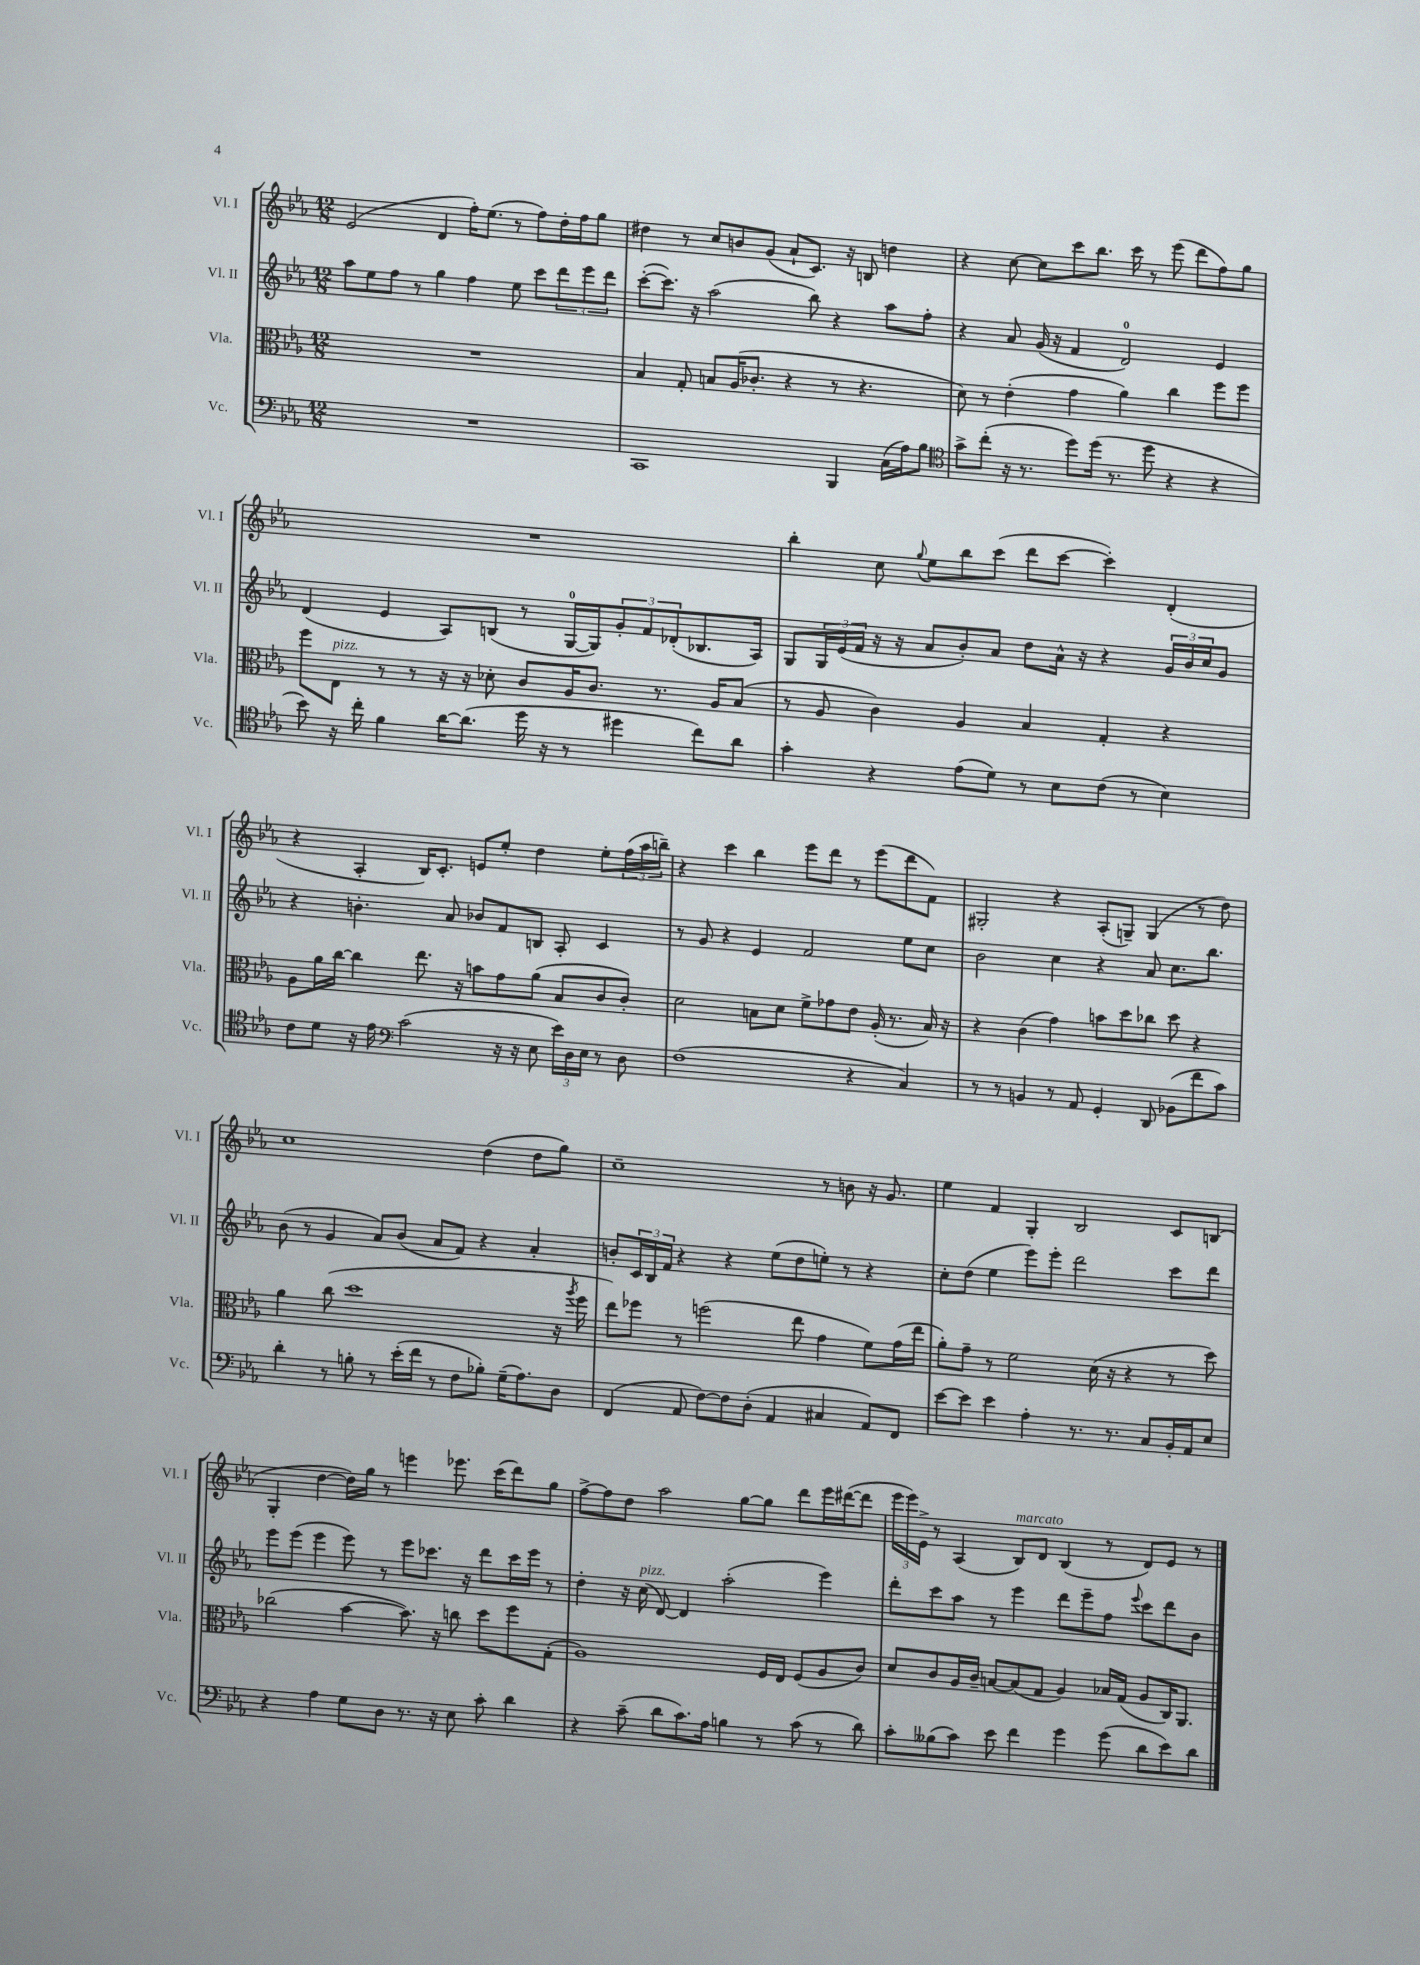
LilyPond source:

<<
\new StaffGroup <<
\new Staff = "s0" \with { instrumentName = "Vl. I" shortInstrumentName = "Vl. I" } {
    \clef treble \key ees \major \numericTimeSignature \time 12/8
    ees'2( d'4 f''16-.) ees''8.( r8 f''8) d''16-. f''16 g''8 |
    dis''4 r8 c''8 b'8 g'8( aes'8-! c'8.) r16 b8 d''4 |
    r4 c''8~ c''8 c'''8 bes''8. c'''16 r8 ees'''8( d'''8 f''8) g''8 |
    R1. |
    bes''4-. c''8 \appoggiatura { g''8 } ees''8 bes''8 c'''8( d'''8 c'''8~ c'''4-.) d'4-.( |
    r4 aes4-. bes16) c'8.-. e'8 ees''8-. d''4 ees''8-. \tuplet 3/2 { f''16( aes''16 b''16--) } |
    r4 c'''4 bes''4 ees'''8 d'''8 r8 ees'''8( d'''8 f'8) |
    gis2-. r4 aes8-.( g8--) g4( r8 d''8) |
    c''1 d''4( d''8 g''8) |
    c''1-- r8 b'8 r16 g'8. |
    ees''4 f'4 g4-. bes2 c'8 b8( |
    g4-. d''4~ d''16) g''16 r8 e'''4 ees'''8. c'''16( d'''8) g''8 |
    f''8~-> f''8 d''8 aes''2 g''8~ g''8 d'''8 ees'''16 dis'''16~( dis'''8 |
    \tuplet 3/2 { ees'''16 ees'''16) ees'16-> } r8 aes4( bes8^\markup { \italic "marcato" }) d'8 bes4( r8 d'8) ees'8 r8 \bar "|." |
}
\new Staff = "s1" \with { instrumentName = "Vl. II" shortInstrumentName = "Vl. II" } {
    \clef treble \key ees \major \numericTimeSignature \time 12/8
    aes''8 ees''8 f''8 r8 g''4 f''4 ees''8 c'''8 \tuplet 3/2 { d'''8 ees'''8 d'''8 } |
    c'''8~-.( c'''8.) r16 aes''2( bes''8) r4 aes''8 f''8-. |
    r4 aes'8 g'16( r16 f'4 d'2-0) ees'4 |
    d'4( ees'4 aes8) b8( r8 g16-0~ g16) \tuplet 3/2 { g'8-. f'8 des'8-.( } bes8. aes16) |
    g8 \tuplet 3/2 { g16 ees'16( f'16 } r16 r16 aes'8 bes'8-.) aes'8 d''8 aes'16-^ r16 r4 \tuplet 3/2 { g'16 bes'16 c''16 } g'8 |
    r4 b'4.-. aes'8 bes'8 f'8 b8 aes8-. c'4 |
    r8 g'8 r4 ees'4 f'2 ees''8 c''8 |
    bes'2 c''4 r4 aes'8 c''8. bes''8. |
    bes'8( r8 g'4 aes'8) bes'8( aes'8 f'8) r4 aes'4-. |
    b'8-. \tuplet 3/2 { c'16 bes16 f'16 } r4 r4 ees''8( d''8 e''8-.) r8 r4 |
    c''8-. d''8( ees''4 ees'''8) ees'''8-. d'''2 c'''8 d'''8 |
    ees'''8 ees'''8( ees'''4 ees'''8) r8 ees'''8 ces'''8. r16 d'''8 ces'''16 ees'''16 r8 |
    d''4-. r16 c''16^\markup { \italic "pizz." }( d'8~) d'4 aes''2-.( ees'''4) |
    d'''8-. c'''8 aes''8 r8 ees'''4 d'''8 ees'''8-- f''8 \appoggiatura { ees'''8 } c'''8 d'''8 bes'8 \bar "|." |
}
\new Staff = "s2" \with { instrumentName = "Vla." shortInstrumentName = "Vla." } {
    \clef alto \key ees \major \numericTimeSignature \time 12/8
    R1. |
    bes4 g8-. b8 aes16( ces'8.-. r4 r8 r4. |
    d'8) r8 ees'4-.( g'4 aes'4) c''4 f''8 f''8 |
    f''8 ees8^\markup { \italic "pizz." } r8 r8 r16 r16 des'8-. c'8 aes16 c'8. r8. aes16 bes8( |
    r8 aes8 c'4) aes4 bes4 g4-. r4 |
    aes8 aes'16 c''16~ c''4 ees''8. r16 b'8 g'8 aes'8( bes8 c'8 c'8-.) |
    d'2 b8 d'8 f'8-> ges'8 ees'8 aes16-.( r8. b16) r16 |
    r4 c'4( g'4) b'8 d''8 ces''8 d''8 r4 |
    aes'4 c''8( d''1 r16 \acciaccatura { aes''8 } f''16 |
    ees''8) fes''8 r8 f''2( ees''8 g'4 f'8) g'16( ees''16 |
    aes'8-.) g'8-- r8 f'2 d'16( r16 r4 r8 d''8) |
    ces''2( bes'4~ bes'8.) r16 c''8 d''8 f''8 g8-.( |
    aes1) f16 ees16 f8( aes8 c'8) |
    d'8 c'8 aes16 c'16-- b8~ b8( g8 aes4) bes16 g16( aes8 c16) aes,8. \bar "|." |
}
\new Staff = "s3" \with { instrumentName = "Vc." shortInstrumentName = "Vc." } {
    \clef bass \key ees \major \numericTimeSignature \time 12/8
    R1. |
    c,1 bes,,4 c16( aes16) bes8 |
    \clef tenor g'8-> c''8-.( r16 r8. d''8) d''16( r8. d''8 r4 r4 |
    bes'8) r16 c''16-. f'4 aes'16~ aes'8.( d''16 r16 r8 dis''4 c''8) aes'8 |
    g'4-. r4 ees'8( d'8) r8 bes8 c'8( r8 bes4) |
    c'8 d'8 r16 ees'16 \clef bass c'2( r16 r16 ees8 \tuplet 3/2 { ees'16) d16 ees16 } r8 d8 |
    f1( r4 c4) |
    r8 r8 b,4 r8 aes,8 g,4-. d,8 bes,8( f'8 c'8) |
    d'4-. r8 b8-. r8 ees'16-.( f'16 r8 f8 bes8-.) g16--( aes8.) d8 |
    f,4( aes,8 f8~) f8 d8-.( aes,4 cis4 aes,8) f,8 |
    ees'8~ ees'8 ees'4 aes4-. r8. r8. c8 bes,16-. aes,16 ees8 |
    r4 aes4 g8 d8 r8. r16 ees8 c'8-. d'4 |
    r4 c'8--( d'8 c'8.) aes16 b4 r8 c'8( r8 d'8) |
    c'8-. beses8( c'8) ees'8 f'4 g'4 g'8( d'8 ees'8) d'8 \bar "|." |
}
>>
>>
\layout { \context { \Score \remove "Bar_number_engraver" } }
